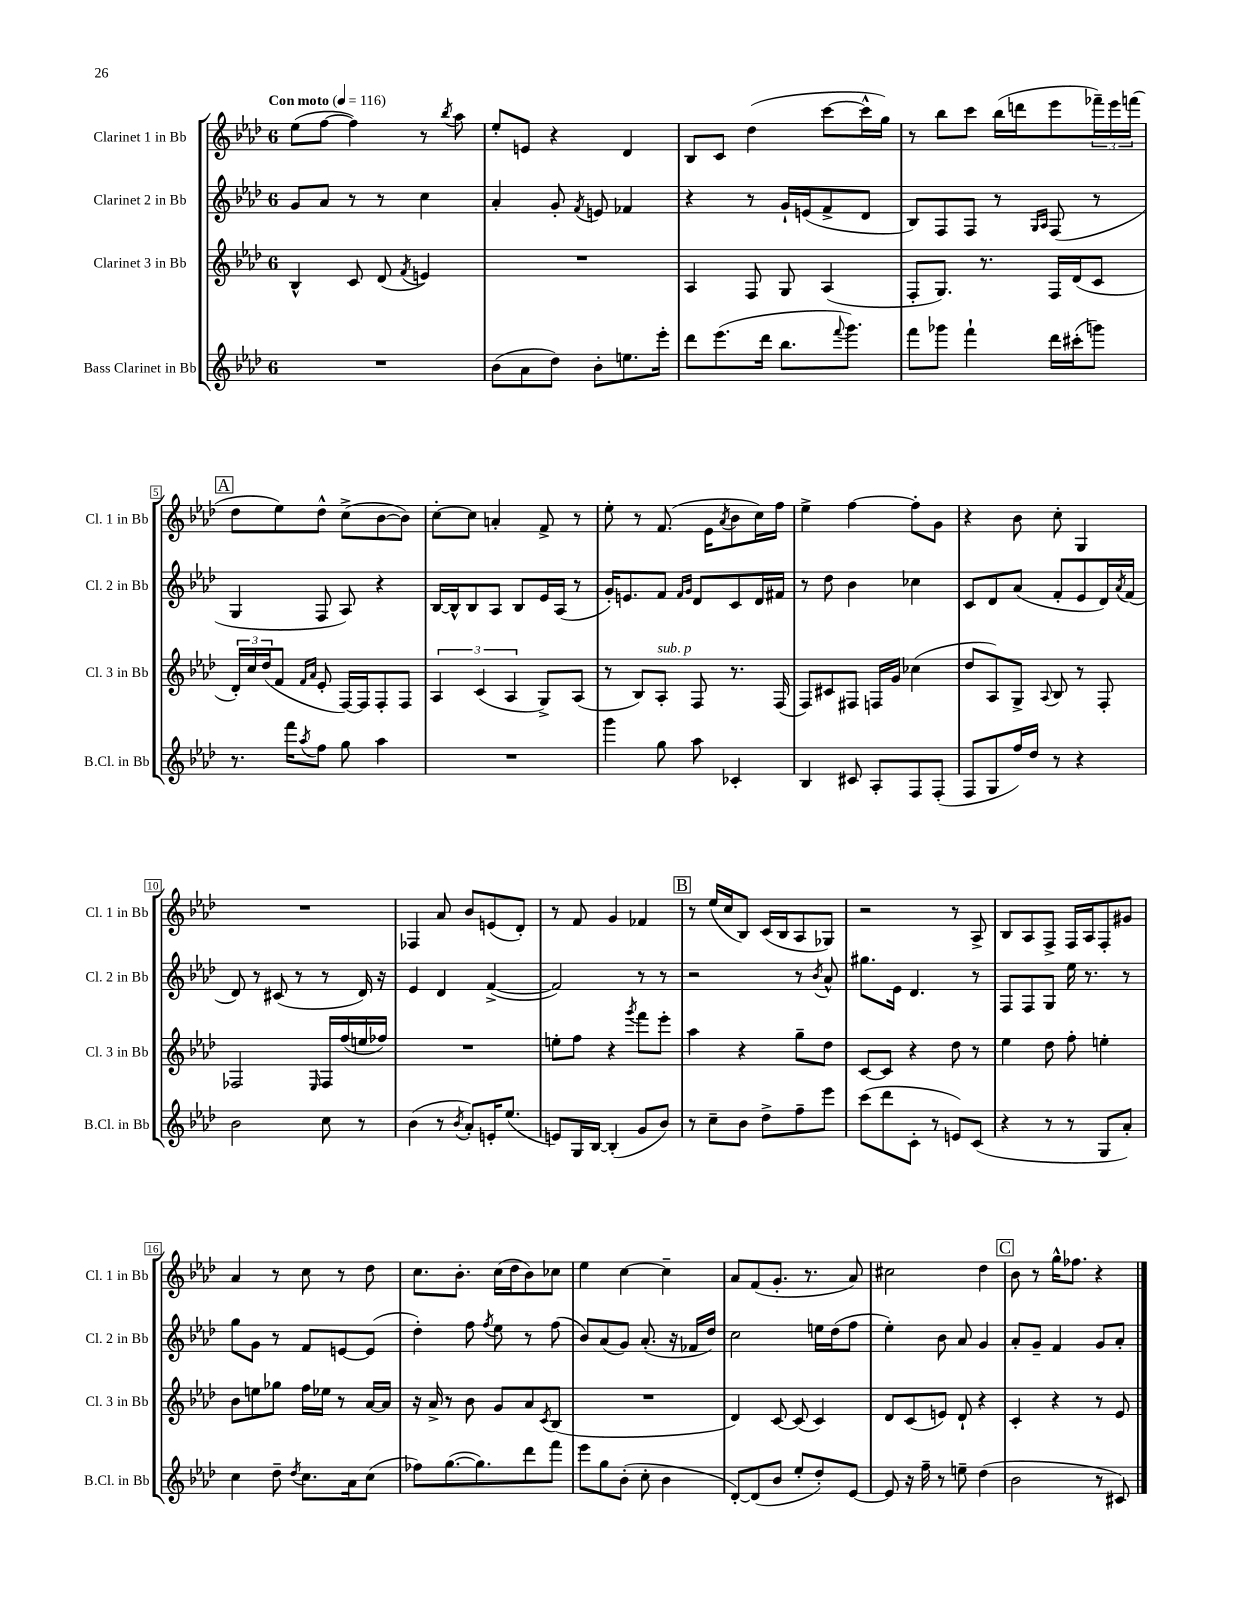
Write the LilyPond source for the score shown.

<<
\new StaffGroup <<
\new Staff = "s0" \with { instrumentName = "Clarinet 1 in Bb" shortInstrumentName = "Cl. 1 in Bb" } {
    \clef treble \key aes \major \once \override Staff.TimeSignature.style = #'single-digit \time 6/8 \tempo "Con moto" 4 = 116
    ees''8( f''8~ f''4) r8 \acciaccatura { bes''8 } aes''8 |
    ees''8-. e'8 r4 des'4 |
    bes8 c'8 des''4( c'''8~ c'''16-^ g''16) |
    r8 bes''8 c'''8 bes''16( d'''16 ees'''8 \tuplet 3/2 { fes'''16--) ees'''16 f'''16( } |
    \mark \markup { \box "A" } des''8 ees''8) des''8-^ c''8->( bes'8~ bes'8) |
    c''8~-. c''8 a'4-. f'8-> r8 |
    ees''8-. r8 f'8.( ees'16 \acciaccatura { aes'8 } bes'8 c''16) f''16 |
    ees''4-> f''4~ f''8-. g'8 |
    r4 bes'8 c''8-. g4 |
    R2. |
    fes4 aes'8 bes'8 e'8( des'8-.) |
    r8 f'8 g'4 fes'4 |
    \mark \markup { \box "B" } r8 ees''16( c''16 bes8) c'16( bes16 aes8 ges8) |
    r2 r8 aes8-> |
    bes8 aes8 f8-> f16 aes16 f8-. gis'8 |
    aes'4 r8 c''8 r8 des''8 |
    c''8. bes'8.-. c''16( des''16 bes'8) ces''8 |
    ees''4 c''4~ c''4-- |
    aes'8 f'8( g'8.-. r8. aes'8) |
    cis''2 des''4 |
    \mark \markup { \box "C" } bes'8 r8 g''16-^ fes''8. r4 \bar "|." |
}
\new Staff = "s1" \with { instrumentName = "Clarinet 2 in Bb" shortInstrumentName = "Cl. 2 in Bb" } {
    \clef treble \key aes \major \once \override Staff.TimeSignature.style = #'single-digit \time 6/8
    g'8 aes'8 r8 r8 c''4 |
    aes'4-. g'8-. \acciaccatura { f'8 } e'8 fes'4 |
    r4 r8 g'16-! e'16( f'8-> des'8 |
    bes8) f8 f8 r8 \grace { g16 aes16 } f8( r8 |
    \mark \markup { \box "A" } g4 f8 aes8) r4 |
    bes16~ bes16-^ bes8 aes8 bes8 ees'16 aes16( r8 |
    g'16-.) e'8. f'8 \grace { f'16 g'16 } des'8 c'8 des'16 fis'16 |
    r8 des''8 bes'4 ces''4 |
    c'8 des'8 aes'8( f'8-. ees'8 des'16) \acciaccatura { aes'8 } f'16( |
    des'8) r8 cis'8( r8 r8 des'16) r16 |
    ees'4 des'4 f'4~->( |
    f'2) r8 r8 |
    \mark \markup { \box "B" } r2 r8 \acciaccatura { bes'8 } aes'8-^ |
    gis''8. ees'16 des'4. r8 |
    f8 f8 g8 ees''16 r8. r8 |
    g''8 g'8 r8 f'8 e'8~ e'8( |
    des''4-.) f''8 \acciaccatura { f''8 } ees''8 r8 f''8( |
    bes'8) aes'8( g'8) aes'8.-.( r16 fes'16 des''16) |
    c''2 e''16 des''16( f''8 |
    ees''4-.) bes'8 aes'8 g'4 |
    \mark \markup { \box "C" } aes'8-. g'8-- f'4 g'8 aes'8-. \bar "|." |
}
\new Staff = "s2" \with { instrumentName = "Clarinet 3 in Bb" shortInstrumentName = "Cl. 3 in Bb" } {
    \clef treble \key aes \major \once \override Staff.TimeSignature.style = #'single-digit \time 6/8
    bes4-^ c'8 des'8( \acciaccatura { f'8 } e'4) |
    R2. |
    aes4 f8 g8 aes4( |
    f8-. g8.) r8. f16 des'16( c'8 |
    \mark \markup { \box "A" } \tuplet 3/2 { des'16-.) c''16 des''16( } f'8 \grace { f'16 aes'16 } ees'8-. f16~) f16 f8-. f8 |
    \tuplet 3/2 { aes4 c'4( aes4 } g8->) aes8( |
    r8 bes8) aes8-.^\markup { \italic "sub. p" } f8 r8. f16( |
    f8) cis'8 fis8 f16 g'16 ces''4( |
    des''8 aes8) g8-> \appoggiatura { aes8 } bes8 r8 f8-. |
    fes2 \grace { ees16 } fes16 f''16( e''16 fes''16) |
    R2. |
    e''8-. f''8 r4 \acciaccatura { g'''8 } f'''8 ees'''8-. |
    \mark \markup { \box "B" } aes''4 r4 g''8-- des''8 |
    c'8~ c'8 r4 des''8 r8 |
    ees''4 des''8 f''8-. e''4-. |
    bes'8 e''8 ges''8 f''16 ees''16 r8 aes'16~ aes'16 |
    r16 aes'16-> r8 bes'8 g'8 aes'8 \acciaccatura { c'8 } bes8( |
    R2. |
    des'4) c'8~ c'8( c'4) |
    des'8 c'8( e'8) des'8-! r4 |
    \mark \markup { \box "C" } c'4-. r4 r8 ees'8 \bar "|." |
}
\new Staff = "s3" \with { instrumentName = "Bass Clarinet in Bb" shortInstrumentName = "B.Cl. in Bb" } {
    \clef treble \key aes \major \once \override Staff.TimeSignature.style = #'single-digit \time 6/8
    R2. |
    bes'8( aes'8 des''8) bes'8-. e''8. ees'''16-. |
    des'''8 ees'''8.( des'''16 bes''8. \appoggiatura { f'''8 } g'''8.) |
    f'''8 ges'''8 f'''4-! des'''16 cis'''16-.( g'''8) |
    \mark \markup { \box "A" } r8. f'''16 \acciaccatura { aes''8 } f''8 g''8 aes''4 |
    R2. |
    g'''4 g''8 aes''8 ces'4-. |
    bes4 cis'8 aes8-. f8 f8-.( |
    f8 g8 f''16) des''16 r8 r4 |
    bes'2 c''8 r8 |
    bes'4( r8 \acciaccatura { bes'8 } aes'8-.) e'16-. ees''8.( |
    e'8) g16 bes16~ bes4-.( g'8 bes'8) |
    \mark \markup { \box "B" } r8 c''8-- bes'8 des''8-> f''8-- ees'''8 |
    c'''8( des'''8 c'8-. r8 e'8) c'8( |
    r4 r8 r8 g8 aes'8-.) |
    c''4 des''8-- \acciaccatura { des''8 } c''8. aes'16 c''8( |
    fes''8) g''8.~( g''8.) des'''8 f'''8 |
    ees'''8 g''8 bes'8-.( c''8-. bes'4 |
    des'8~-.) des'8( bes'8 ees''8-. des''8-.) ees'8~ |
    ees'8 r16 f''16-- r8 e''8-- des''4( |
    \mark \markup { \box "C" } bes'2 r8 cis'8) \bar "|." |
}
>>
>>
\layout { \context { \Score \override BarNumber.stencil = #(make-stencil-boxer 0.1 0.3 ly:text-interface::print) } }
